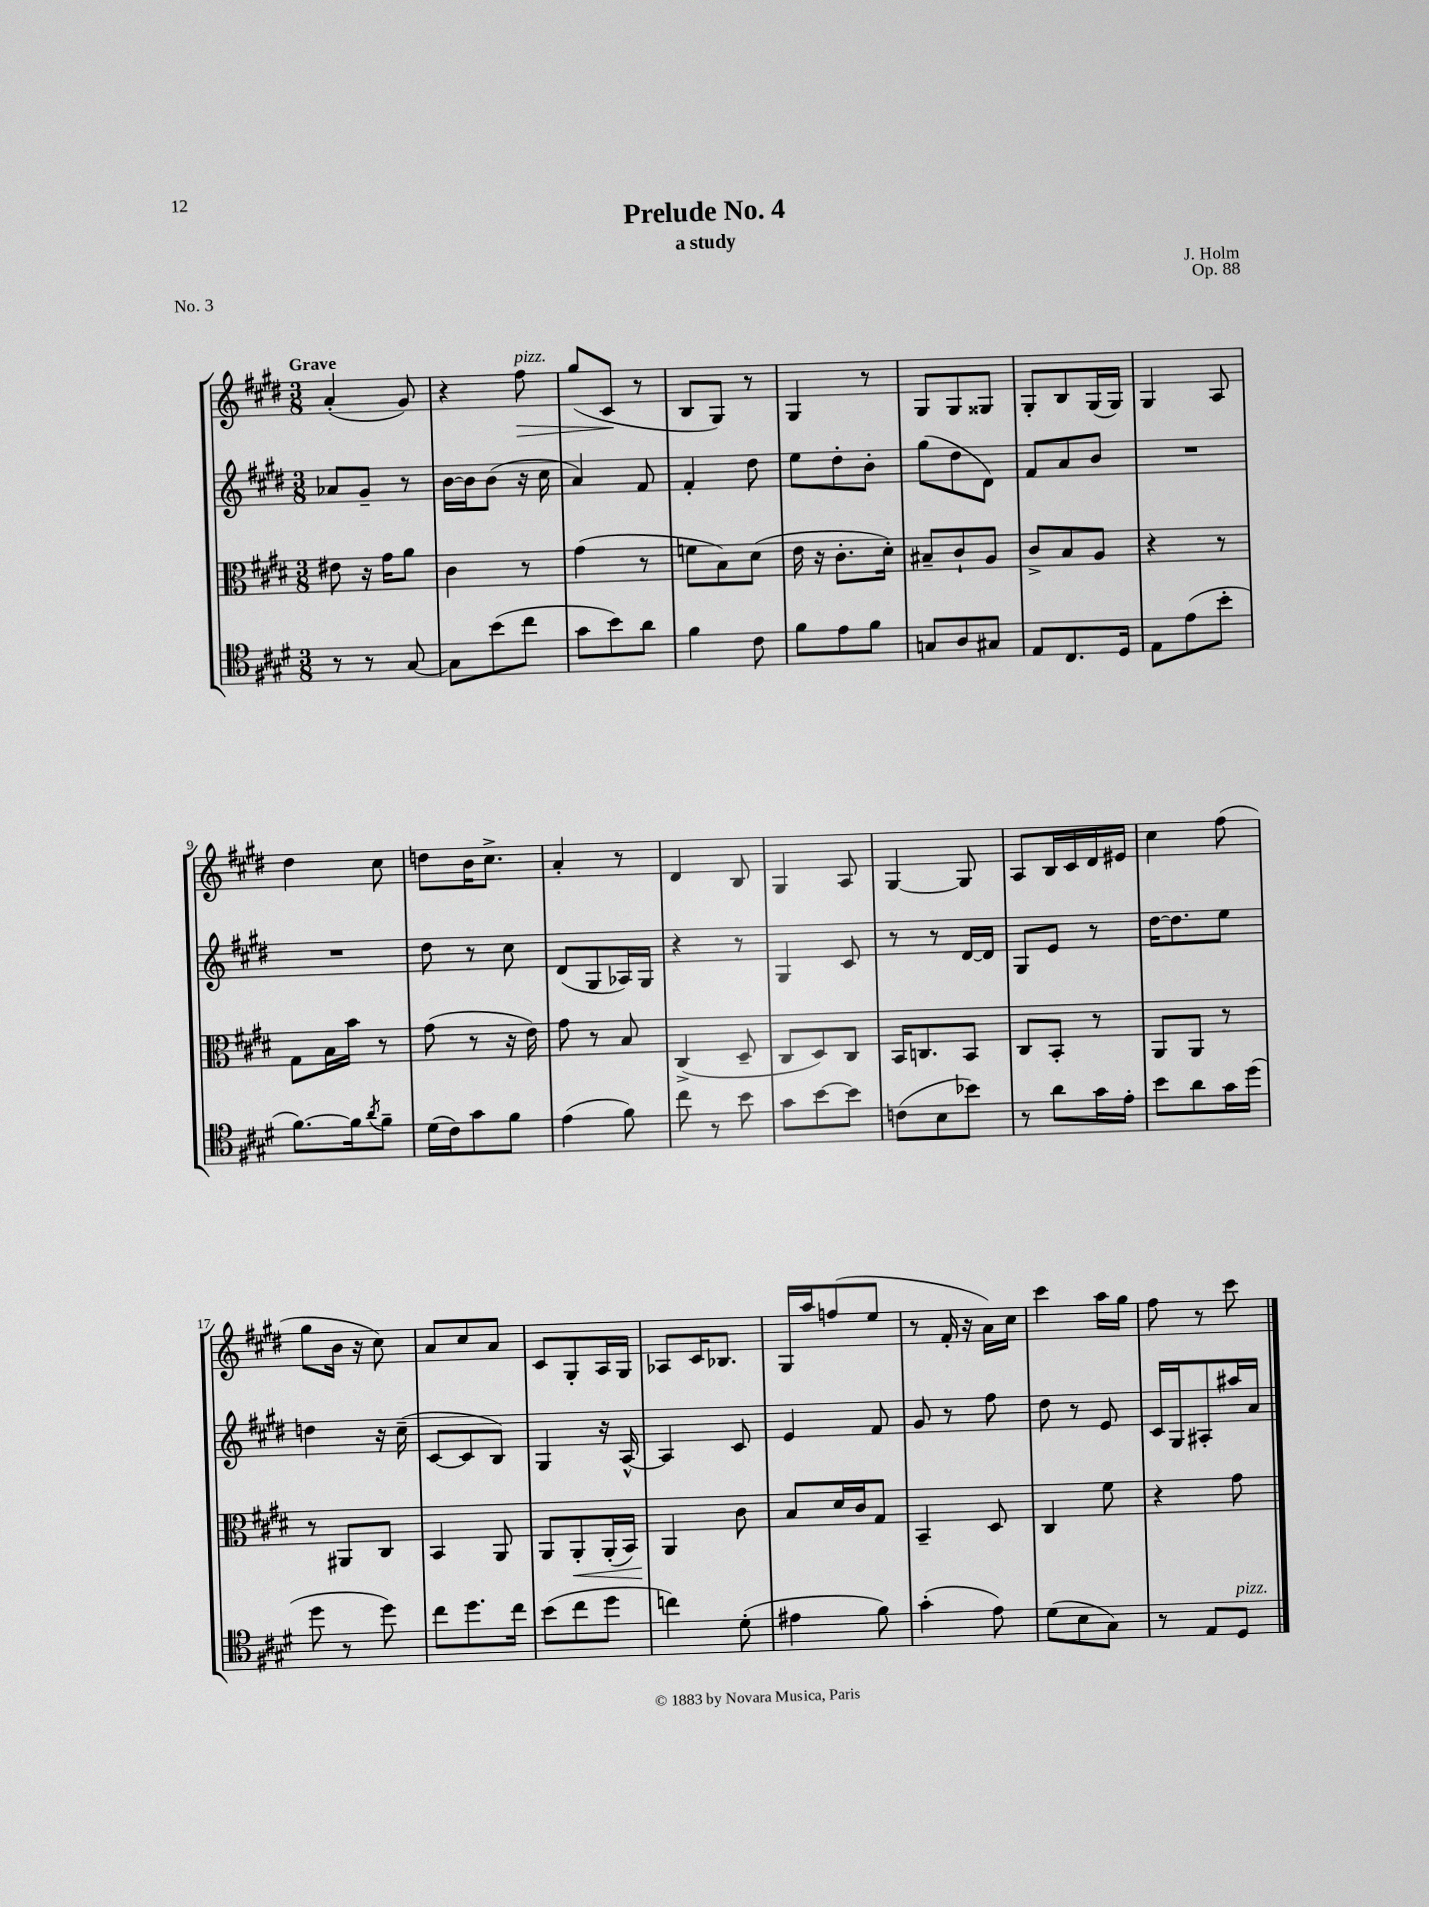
\header { title = "Prelude No. 4" composer = "J. Holm" subtitle = "a study" opus = "Op. 88" piece = "No. 3" }
<<
\new StaffGroup <<
\new Staff = "s0" {
    \clef treble \key e \major \numericTimeSignature \time 3/8 \tempo "Grave"
    a'4-.( gis'8) |
    r4 fis''8\>^\markup { \italic "pizz." } |
    gis''8( cis'8\! r8 |
    b8 gis8) r8 |
    gis4 r8 |
    gis8 gis8 gisis8 |
    gis8-. b8 gis16( gis16) |
    gis4 a8 |
    dis''4 cis''8 |
    d''8 b'16 cis''8.-> |
    a'4-. r8 |
    dis'4 b8 |
    gis4 a8 |
    gis4~ gis8 |
    a8 b16 cis'16 dis'16 eis'16 |
    cis''4 fis''8( |
    gis''8 b'16 r16 cis''8) |
    a'8 cis''8 a'8 |
    cis'8 gis8-. a16 gis16 |
    aes8 cis'16 bes8. |
    gis16 a''16 f''8( e''8 |
    r8 fis'16-. r16 a'16) cis''16 |
    cis'''4 a''16 gis''16 |
    fis''8 r8 cis'''8 \bar "|." |
}
\new Staff = "s1" {
    \clef treble \key e \major \numericTimeSignature \time 3/8
    aes'8 gis'8-- r8 |
    b'16~ b'16 b'8( r16 cis''16 |
    a'4) fis'8 |
    fis'4-. dis''8 |
    e''8 dis''8-. b'8-. |
    gis''8( dis''8 dis'8) |
    fis'8 a'8 b'8 |
    R4. |
    R4. |
    dis''8 r8 cis''8 |
    dis'8( gis8 aes16) gis16 |
    r4 r8 |
    gis4 cis'8 |
    r8 r8 dis'16~ dis'16 |
    gis8 e'8 r8 |
    dis''16~ dis''8. e''8 |
    d''4 r16 cis''16--( |
    cis'8~ cis'8 b8) |
    gis4 r16 a16~-^ |
    a4 cis'8 |
    e'4 fis'8 |
    gis'8 r8 fis''8 |
    dis''8 r8 e'8 |
    cis'16 gis16 ais8-. ais''16 a'16 \bar "|." |
}
\new Staff = "s2" {
    \clef alto \key e \major \numericTimeSignature \time 3/8
    eis'8 r16 gis'16 a'8 |
    cis'4 r8 |
    gis'4( r8 |
    f'8 b8) dis'8( |
    e'16 r16 cis'8.-. dis'16-.) |
    bis8-- cis'8-! a8 |
    cis'8-> b8 a8 |
    r4 r8 |
    gis8 b16 b'16 r8 |
    gis'8( r8 r16 e'16) |
    gis'8 r8 b8 |
    cis4->( dis8-- |
    cis8 dis8) cis8 |
    b,16 c8. b,8 |
    cis8 b,8-. r8 |
    a,8 a,8 r8 |
    r8 ais,8 cis8 |
    b,4 a,8 |
    a,8 a,8-.\< a,16-.( b,16) |
    a,4\! cis'8 |
    b8 dis'16 cis'16 gis8 |
    b,4-- dis8 |
    cis4 fis'8 |
    r4 gis'8 \bar "|." |
}
\new Staff = "s3" {
    \clef tenor \key e \major \numericTimeSignature \time 3/8
    r8 r8 gis8~ |
    gis8 b'8( cis''8 |
    gis'8 b'8) a'8 |
    fis'4 cis'8 |
    fis'8 e'8 fis'8 |
    g8 a8 gis8 |
    e8 cis8. dis16 |
    e8 e'8( b'8-. |
    fis'8.~) fis'16 \acciaccatura { a'8 } fis'8-- |
    dis'16( cis'16) gis'8 fis'8 |
    e'4( fis'8) |
    cis''8 r8 b'8 |
    gis'8 b'8~ b'8 |
    c'8( b8 bes'8) |
    r8 a'8 gis'16 e'16-. |
    b'8 a'8 gis'16 dis''16( |
    dis''8 r8 dis''8) |
    cis''8 dis''8. cis''16 |
    b'8( cis''8 dis''8 |
    c''4) dis'8-.( |
    eis'4 fis'8) |
    gis'4-.( e'8) |
    dis'8( b8 gis8) |
    r8 e8 dis8^\markup { \italic "pizz." } \bar "|." |
}
>>
>>
